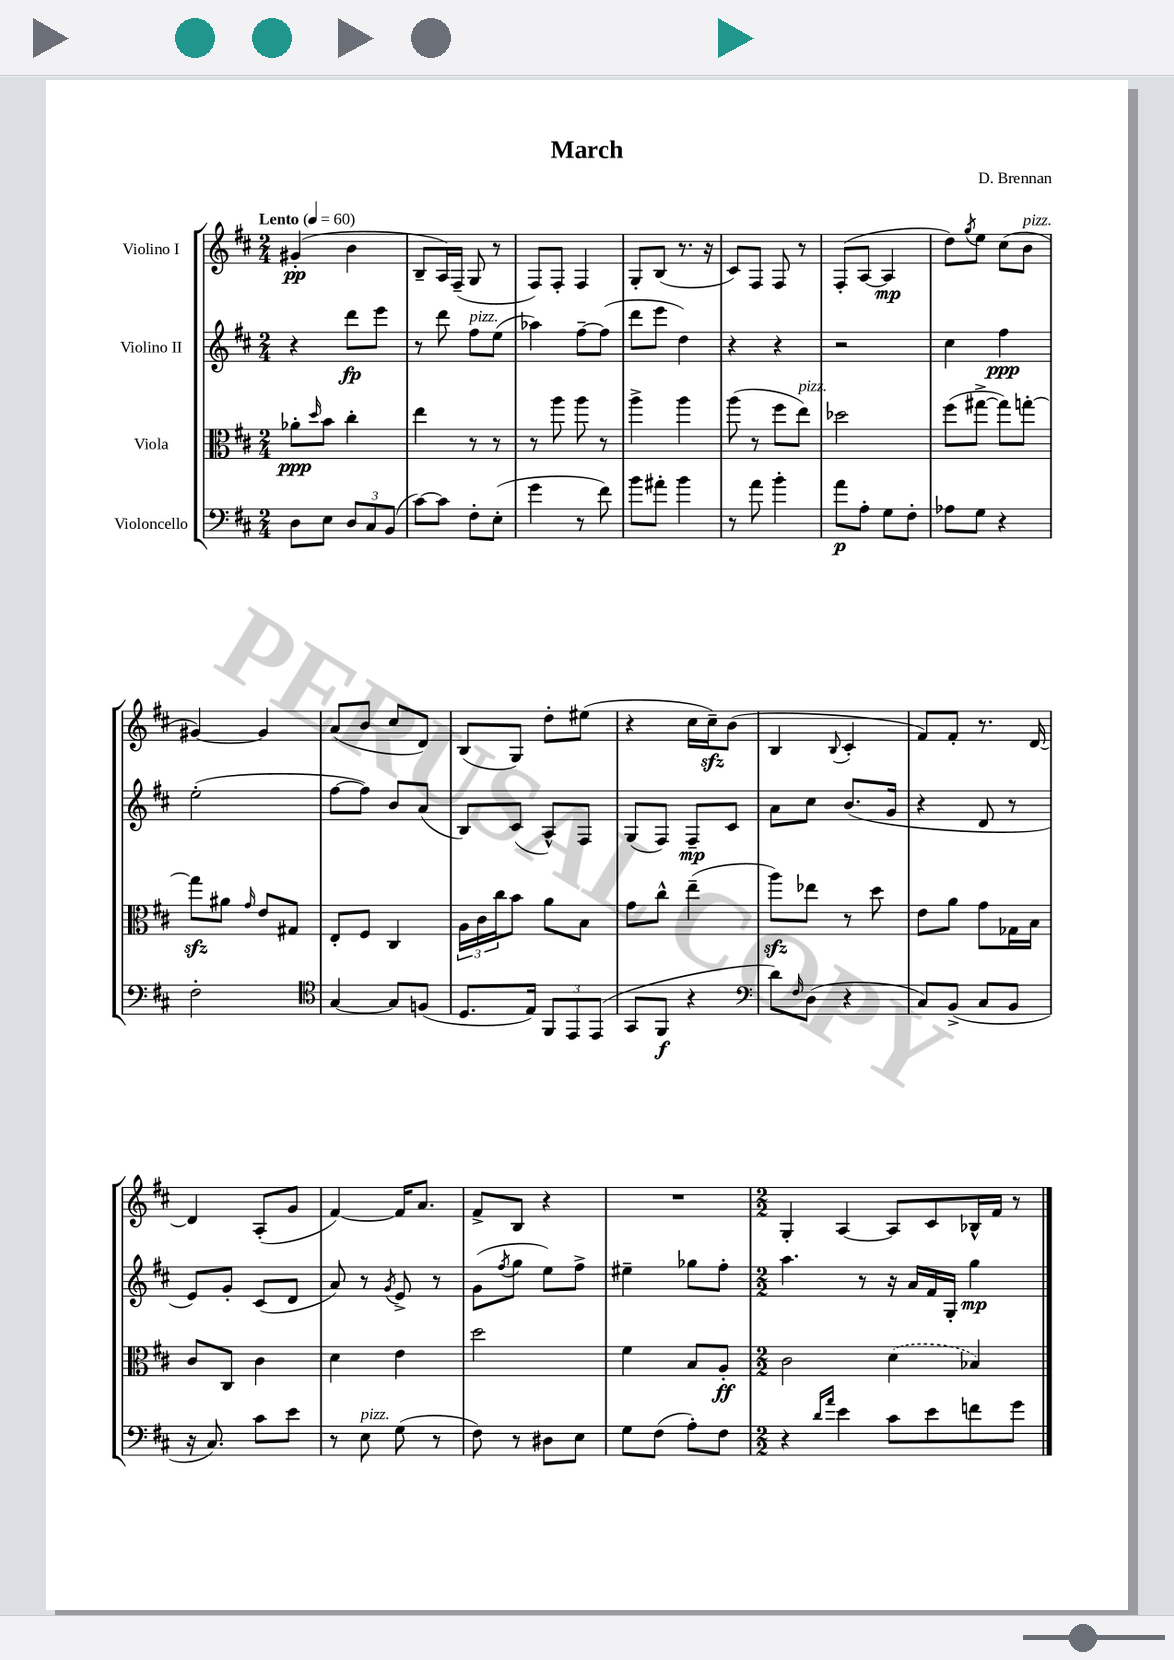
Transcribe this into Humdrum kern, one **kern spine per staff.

**kern	**kern	**kern	**kern
*staff4	*staff3	*staff2	*staff1
*clefF4	*clefC3	*clefG2	*clefG2
*k[f#c#]	*k[f#c#]	*k[f#c#]	*k[f#c#]
*M2/4	*M2/4	*M2/4	*M2/4
*MM60	*MM60	*MM60	*MM60
8D	8a-'	4r	(4g#'
.	16qqdd	.	.
8E	8b	.	.
12D	4cc#'	8ddd	4b
12C#	.	.	.
.	.	8eee	.
(12BB	.	.	.
=	=	=	=
[8c#)	4ee	8r	8B~
8c#]	.	8ddd	16A)
.	.	.	(16F#~
8F#'	8r	8ff#	8G
(8E'	8r	(8ee	8r
=	=	=	=
4g	8r	4aa-)	8F#)
.	8aa	.	8F#'
8r	8aa	[8ff#~	4F#
8f#)	8r	(8ff#]	.
=	=	=	=
8b	4aa^	8ddd	8G'
8a#'	.	8eee	(8B
4b	4aa	4dd)	8.r
.	.	.	16r
=	=	=	=
8r	(8aa	4r	8c#)
8a	8r	.	8F#
4b'	8ff#	4r	8F#
.	8ee)	.	8r
=	=	=	=
8a	2dd-	2r	(8F#'
8A'	.	.	[8A
8G	.	.	4A]
8F#'	.	.	.
=	=	=	=
8A-	(8ff#	4cc#	8dd)
.	.	.	8qgg
8G	[8gg#^	.	8ee
4r	8gg#])	4ff#	(8cc#
.	[8gg'	.	8b
=	=	=	=
2F#'	8gg]	(2ee'	[4g#)
.	8a#	.	.
.	16qqg	.	.
.	8e	.	4g#]
.	8G#	.	.
=	=	=	=
*clefC4	*	*	*
[4G	8E'	[8ff#	(8a
.	8F#	8ff#])	8b
8G]	4C#	8b	8cc#
(8F	.	(8a	8d)
=	=	=	=
8.D	24A	8B)	(8B
.	24c#	.	.
.	24cc#	.	.
.	8b	(8c#	8G)
16E)	.	.	.
12FF#	8a	8A^^)	8dd'
12EE	.	.	.
.	8B	8F#	(8ee#
(12EE	.	.	.
=	=	=	=
8GG	8g	(8G	4r
8FF#	8cc#^^	8F#)	.
4r	(4ee~	8F#~	16cc#
.	.	.	16cc#~)
.	.	8c#	(8b
=	=	=	=
*clefF4	*	*	*
8d)	8aa)	8a	4B
16qqF#	.	.	.
(8D	8ee-	8cc#	.
.	.	.	8qqB
4r	8r	(8.b	4c#'
.	8dd	.	.
.	.	16g	.
=	=	=	=
8C#)	8e	4r	8f#)
(8BB^	8a	.	8f#'
8C#	8g	8d	8.r
8BB	16G-	8r	.
.	16B	.	[16d
=	=	=	=
16r	8c#	8e)	4d]
8.C#)	.	.	.
.	8C#	8g'	.
8c#	4c#	(8c#	(8A'
8e	.	8d	8g
=	=	=	=
8r	4d	8a)	[4f#)
8E	.	8r	.
.	.	8qg	.
(8G	4e	8e^	16f#]
.	.	.	8.a
8r	.	8r	.
=	=	=	=
8F#)	2dd	(8g	8f#^
.	.	8qff#	.
8r	.	8gg	8B
8D#	.	8ee)	4r
8E	.	8ff#^	.
=	=	=	=
8G	4f#	4ee#~	2r
(8F#	.	.	.
8A')	8B	8gg-	.
8F#	8A'	8ff#'	.
=	=	=	=
*M2/2	*M2/2	*M2/2	*M2/2
4r	2c#	4.aa	4G'
16qqd	.	.	.
16qqa	.	.	.
4e	.	.	[4A
.	.	8r	.
8c#	(4d	16r	8A]
.	.	16a	.
8e	.	16f#	8c#
.	.	16G'	.
8f	4B-)	4gg	16B-^^
.	.	.	16f#
8g	.	.	8r
==	==	==	==
*-	*-	*-	*-
